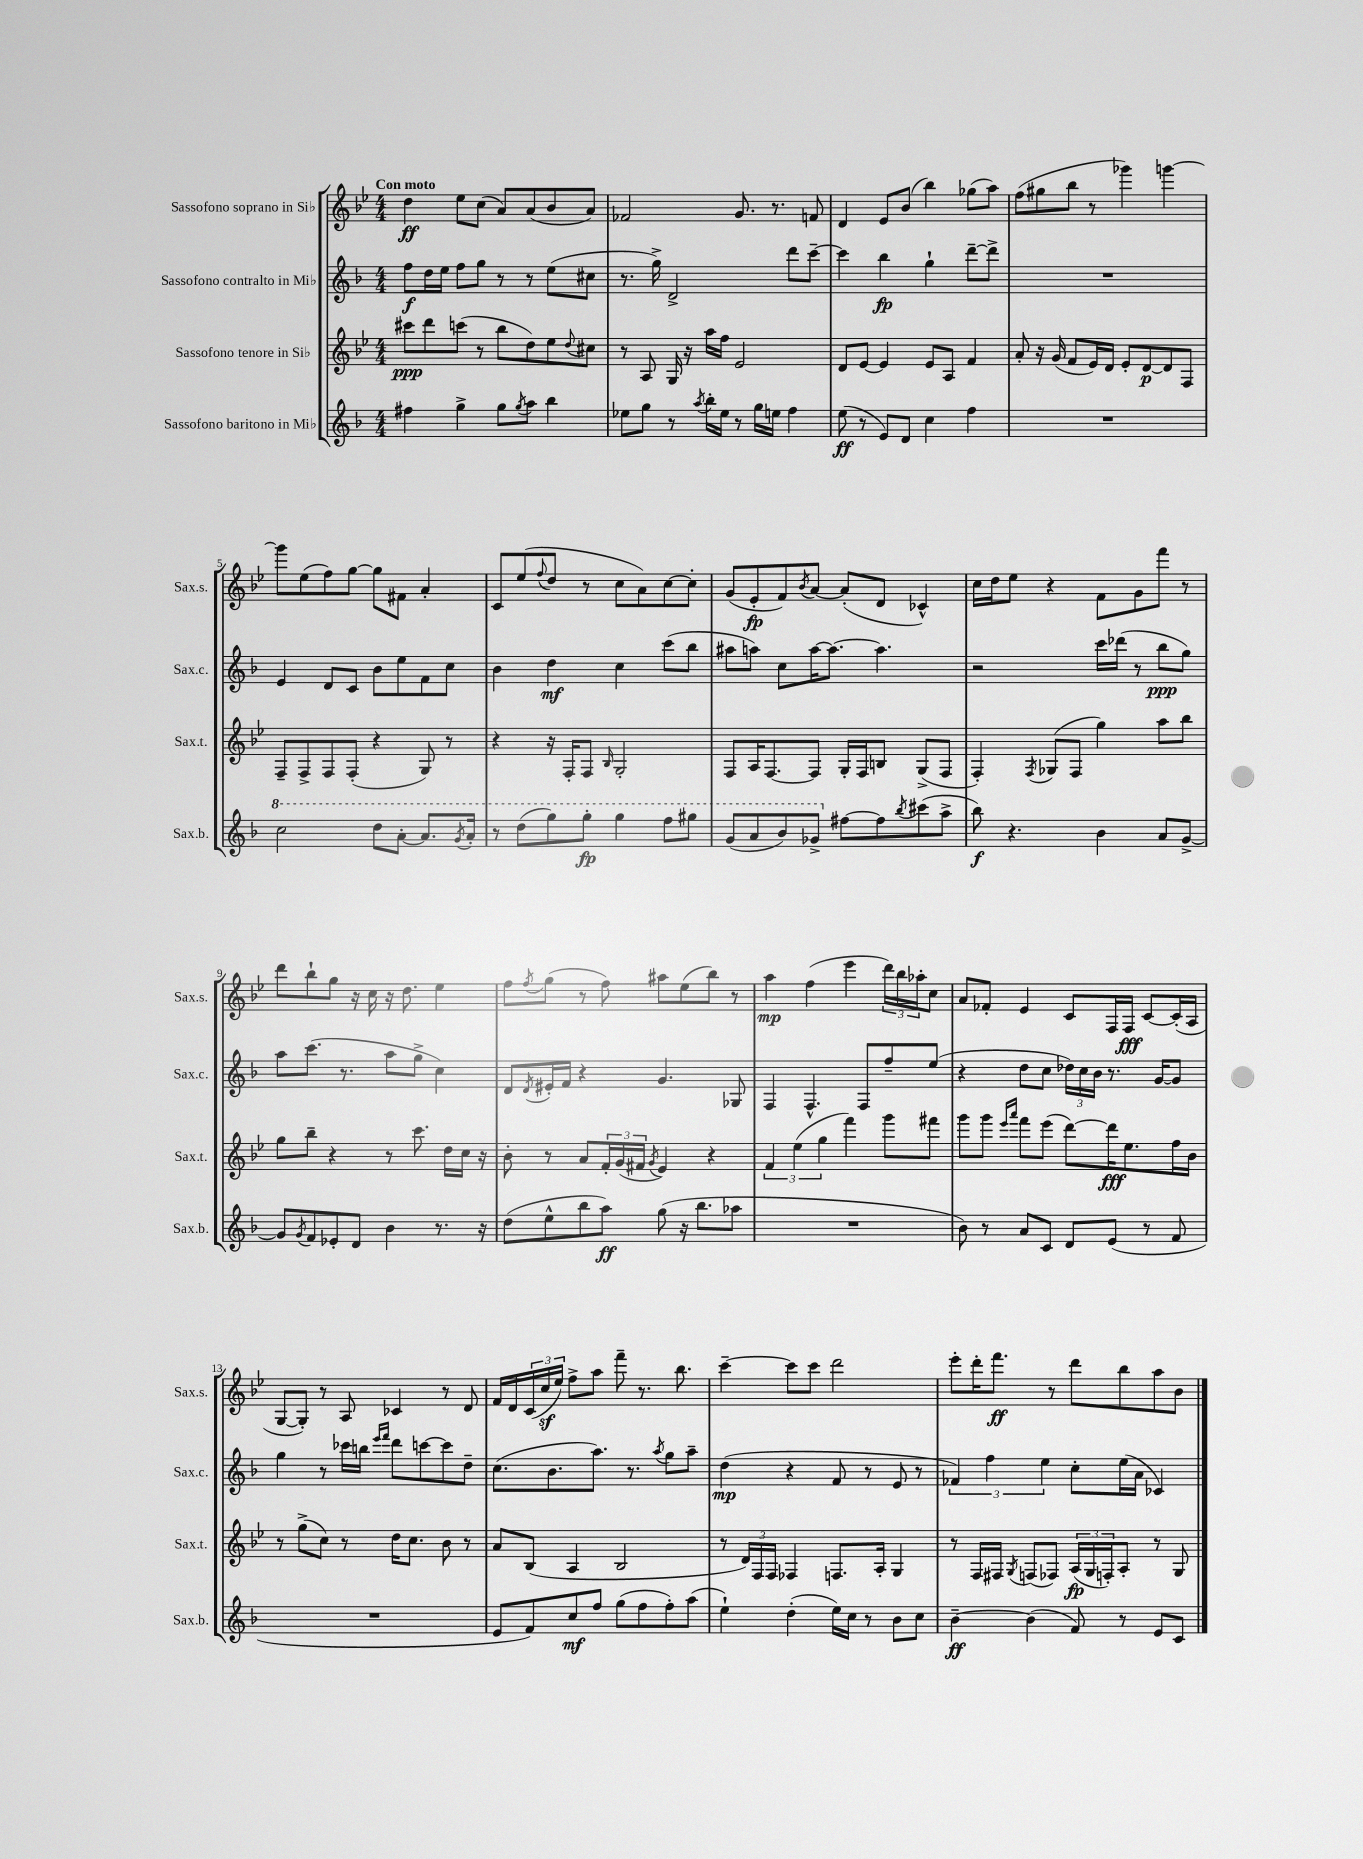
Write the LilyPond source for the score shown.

<<
\new StaffGroup <<
\new Staff = "s0" \with { instrumentName = "Sassofono soprano in Sib" shortInstrumentName = "Sax.s." } {
    \clef treble \key bes \major \numericTimeSignature \time 4/4 \tempo "Con moto"
    d''4\ff ees''8 c''8( a'8) a'8( bes'8 a'8) |
    fes'2 g'8. r8. f'8 |
    d'4 ees'8 bes'8( bes''4) ges''8( a''8) |
    f''8( gis''8 bes''8 r8 ges'''4) g'''4~ |
    g'''8 ees''8( f''8) g''8~ g''8 fis'8 a'4-. |
    c'8 ees''8( \appoggiatura { f''8 } d''8 r8 c''8 a'8) c''8~ c''8-. |
    g'8( ees'8-.\fp f'8) \acciaccatura { bes'8 } a'8~ a'8-.( d'8 ces'4-^) |
    c''16 d''16 ees''8 r4 f'8 g'8 f'''8 r8 |
    d'''8 bes''8-! g''8 r16 c''16 r16 d''8. ees''4 |
    f''8 \acciaccatura { f''8 } g''8( r8 f''8) ais''8 ees''8( bes''8) r8 |
    a''4\mp f''4( ees'''4 \tuplet 3/2 { d'''16) bes''16 aes''16-. } c''8 |
    a'8 fes'8-. ees'4 c'8 f16 f16\fff c'8~ c'16-.( a16 |
    g8~ g8-.) r8 a8 ces'4 r8 d'8 |
    f'16 d'16 \tuplet 3/2 { c'16( c''16\sf ees''16) } f''8-> a''8 f'''8-- r8. bes''8. |
    c'''4~-- c'''8 c'''8 d'''2 |
    ees'''8-. d'''16-. f'''8.\ff r8 d'''8 bes''8 a''8 bes'8 \bar "|." |
}
\new Staff = "s1" \with { instrumentName = "Sassofono contralto in Mib" shortInstrumentName = "Sax.c." } {
    \clef treble \key f \major \numericTimeSignature \time 4/4
    f''8\f d''16 e''16 f''8 g''8 r8 r8 e''8( cis''8 |
    r8. g''16->) d'2-> d'''8 c'''8~-- |
    c'''4 bes''4\fp g''4-! d'''8~-- d'''8-> |
    R1 |
    e'4 d'8 c'8 bes'8 e''8 f'8 c''8 |
    bes'4 d''4\mf c''4 c'''8( bes''8 |
    ais''8 a''8) c''8 a''16~ a''8.~ a''4. |
    r2 c'''16 des'''16( r8 bes''8\ppp g''8) |
    a''8 c'''8.( r8. a''8 g''8-> c''4) |
    d'8 \acciaccatura { d'8 } eis'16-. f'16 r4 g'4. ges8 |
    f4 f4.-^ f8 f''8-- e''8( |
    r4 d''8 c''8 \tuplet 3/2 { des''16) c''16 bes'16 } r8. g'16~ g'8 |
    g''4 r8 ces'''16 b''16 \grace { e'''16 f'''16 } d'''8 c'''8~ c'''8 d''8-- |
    c''8.( bes'8. a''8.) r8. \acciaccatura { a''8 } g''8 a''8-- |
    d''4\mp( r4 f'8 r8 e'8 r8 |
    \tuplet 3/2 { fes'4) f''4 e''4 } c''8-. e''16( a'16 ces'4) \bar "|." |
}
\new Staff = "s2" \with { instrumentName = "Sassofono tenore in Sib" shortInstrumentName = "Sax.t." } {
    \clef treble \key bes \major \numericTimeSignature \time 4/4
    cis'''8\ppp d'''8 c'''8( r8 bes''8 d''8) ees''8 \appoggiatura { d''8 } cis''8 |
    r8 a8 g16 r16 a''16 f''16 ees'2 |
    d'8 ees'8~ ees'4 ees'8 a8 f'4 |
    a'8-. r16 g'16( f'8 ees'16) d'16 ees'8-. d'8~\p d'8 f8 |
    f8-- f8-> f8 f8-.( r4 g8) r8 |
    r4 r16 f16-. f8 \grace { bes16 } g2-. |
    f8 a16 f8.~ f8 g16-. f16 b8 g8->( f8 |
    f4-.) \acciaccatura { f8 } ges8( f8 g''4) a''8 bes''8 |
    g''8 bes''8-- r4 r8 c'''8. d''16 c''16 r16 |
    bes'8-. r8 a'8 \tuplet 3/2 { f'16-. g'16( fis'16 } \acciaccatura { g'8 } ees'4) r4 |
    \tuplet 3/2 { f'4 ees''4( g''4 } f'''4) g'''8 fis'''8 |
    g'''8 g'''8 \grace { ees'''16 a'''16 } f'''8 ees'''8( d'''8~) d'''16\fff ees''8. f''16 bes'16 |
    r8 g''8->( c''8) r8 d''16 c''8. bes'8 r8 |
    a'8 bes8( a4 bes2 |
    r8 \tuplet 3/2 { d'16) f16 f16 } fes4 f8. a16-. g4 |
    r8 f16 fis16 \acciaccatura { g8 } f8( fes8) \tuplet 3/2 { a16\fp( g16 f16-.) } a8-. r8 g8 \bar "|." |
}
\new Staff = "s3" \with { instrumentName = "Sassofono baritono in Mib" shortInstrumentName = "Sax.b." } {
    \clef treble \key f \major \numericTimeSignature \time 4/4
    fis''4 g''4-> g''8 \acciaccatura { g''8 } a''8 bes''4 |
    ees''8 g''8 r8 \acciaccatura { a''8 } bes''16-. ees''16 r8 g''16 e''16 f''4 |
    e''8\ff( r8 e'8) d'8 c''4 f''4 |
    R1 |
    \ottava #1 c'''2 d'''8 a''8~-. a''8. \acciaccatura { g''8 } a''16-. |
    r8 d'''8( g'''8) g'''8-.\fp g'''4 f'''8 gis'''8 |
    g''8( a''8 bes''8) ges''8-> \ottava #0 fis''8~ fis''8 \acciaccatura { bes''8 } cis'''8( a''8-> |
    bes''8\f) r4. bes'4 a'8 g'8~-> |
    g'8 \acciaccatura { g'8 } f'8 ees'8-. d'8 bes'4 r8. r16 |
    d''8( e''8-^ bes''8 a''8\ff) g''8( r16 bes''8. aes''8 |
    R1 |
    bes'8) r8 a'8 c'8 d'8 e'8( r8 f'8 |
    R1 |
    e'8 f'8) c''8\mf f''8 g''8( f''8 f''8-.) a''8( |
    e''4-!) d''4-.( e''16) c''16 r8 bes'8 c''8 |
    bes'4~--\ff bes'4( f'8) r8 e'8 c'8 \bar "|." |
}
>>
>>
